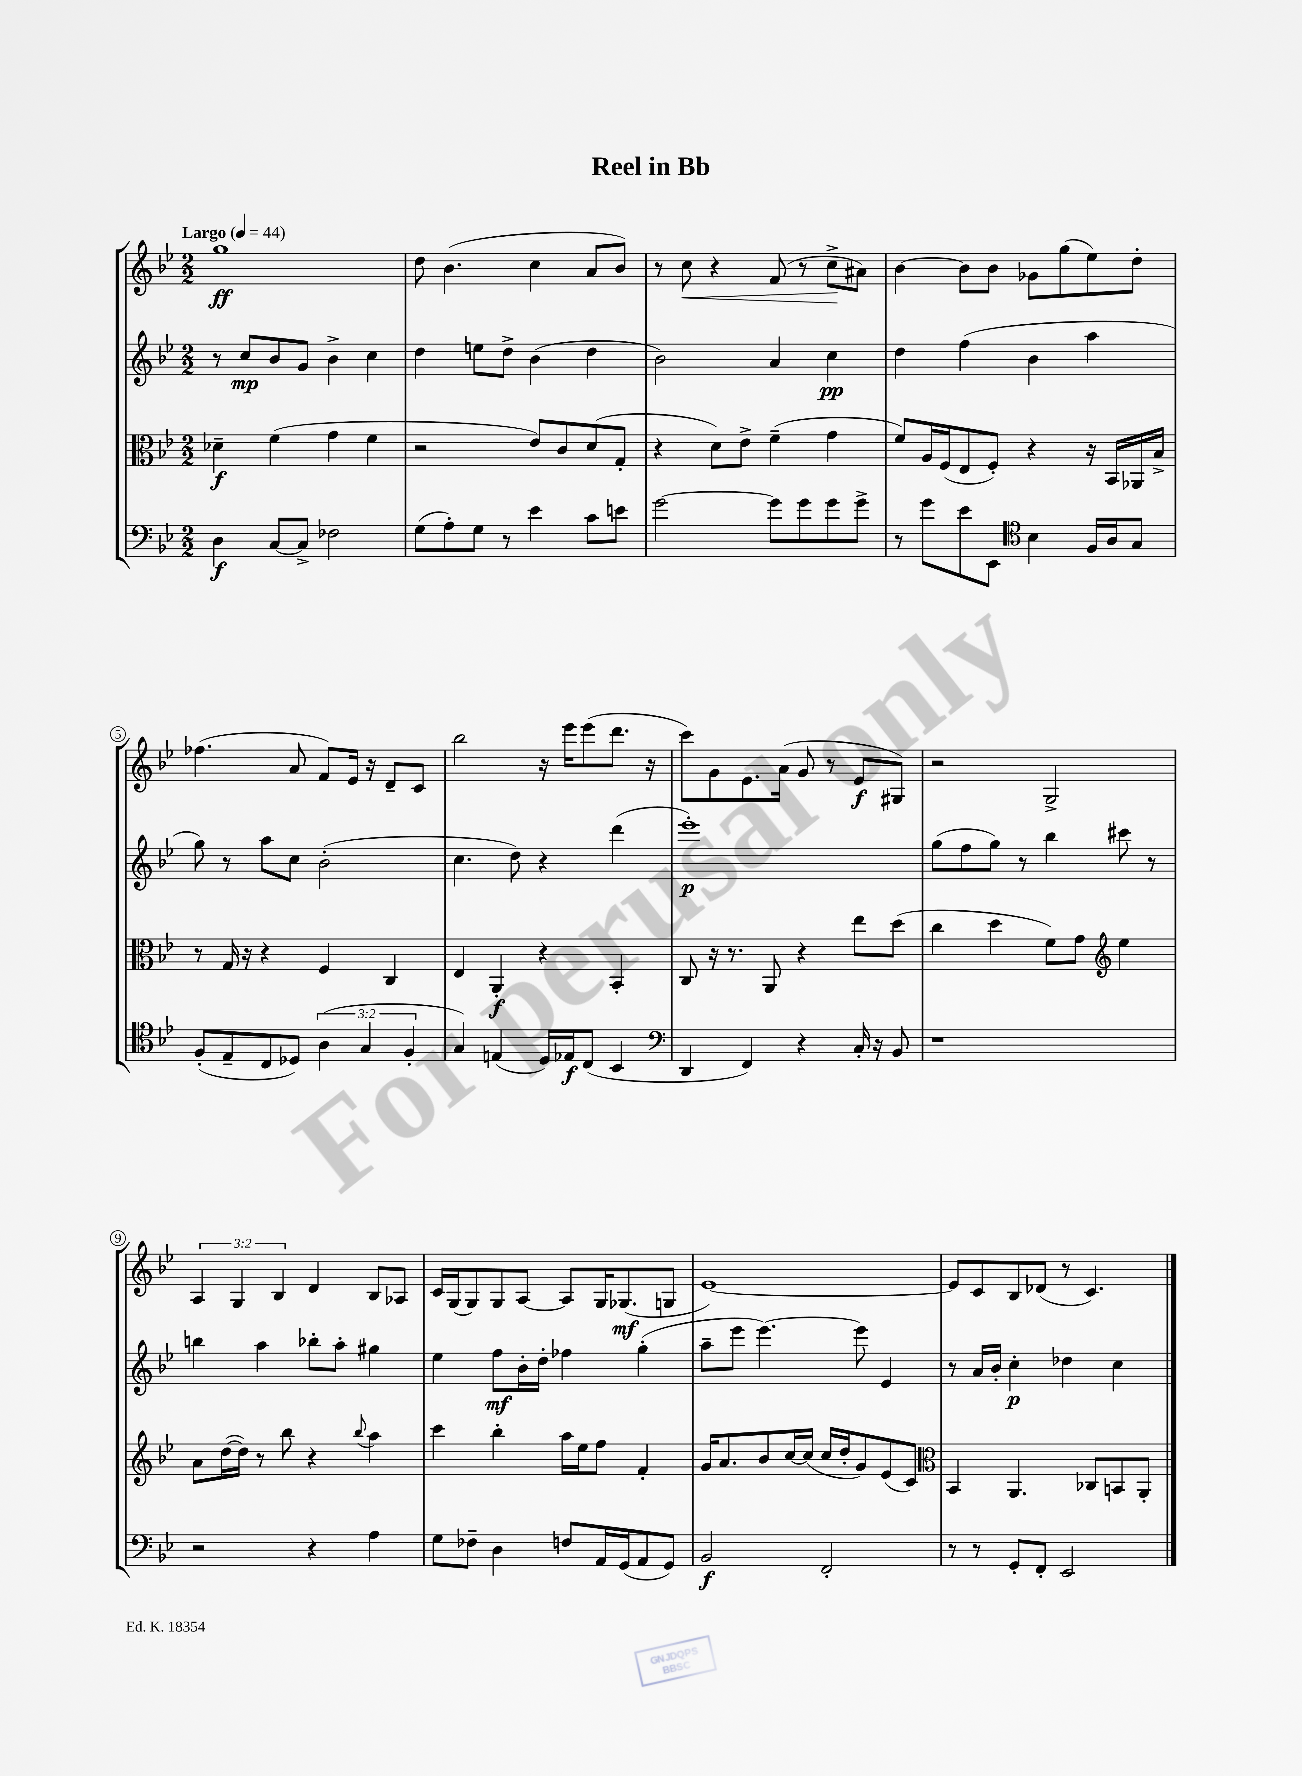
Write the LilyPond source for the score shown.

\header { title = "Reel in Bb" }
<<
\new StaffGroup <<
\new Staff = "s0" {
    \clef treble \key bes \major \numericTimeSignature \time 2/2 \override Staff.TupletNumber.text = #tuplet-number::calc-fraction-text \tempo "Largo" 4 = 44
    g''1\ff |
    d''8 bes'4.( c''4 a'8 bes'8) |
    r8 c''8\< r4 f'8( r8 c''8->\! ais'8) |
    bes'4~ bes'8 bes'8 ges'8 g''8( ees''8) d''8-. |
    fes''4.( a'8 f'8) ees'16 r16 d'8-- c'8 |
    bes''2 r16 ees'''16 ees'''8( d'''8. r16 |
    c'''8) g'8 ees'8. a'16( g'8 r8 ees'8\f gis8) |
    r2 g2-> |
    \tuplet 3/2 { a4 g4 bes4 } d'4 bes8 aes8 |
    c'16 g16( g8) g8 a8~ a8 g16 ges8.\mf( g8 |
    ees'1~) |
    ees'8 c'8 bes8 des'8( r8 c'4.) \bar "|." |
}
\new Staff = "s1" {
    \clef treble \key bes \major \numericTimeSignature \time 2/2
    r8 c''8\mp bes'8 g'8 bes'4-> c''4 |
    d''4 e''8 d''8-> bes'4( d''4 |
    bes'2) a'4 c''4\pp |
    d''4 f''4( bes'4 a''4 |
    g''8) r8 a''8 c''8 bes'2-.( |
    c''4. d''8) r4 d'''4( |
    ees'''1-.\p) |
    g''8( f''8 g''8) r8 bes''4 cis'''8 r8 |
    b''4 a''4 bes''8-. a''8-. gis''4 |
    ees''4 f''8\mf bes'16-. d''16-. fes''4 g''4-.( |
    a''8-- ees'''8 ees'''4.~) ees'''8 ees'4 |
    r8 a'16 bes'16-. c''4-.\p des''4 c''4 \bar "|." |
}
\new Staff = "s2" {
    \clef alto \key bes \major \numericTimeSignature \time 2/2
    des'4--\f f'4( g'4 f'4 |
    r2 ees'8) c'8 d'8( g8-. |
    r4 d'8) ees'8-> f'4--( g'4 |
    f'8) a16 f16( ees8 f8-.) r4 r16 bes,16 aes,16 bes16-> |
    r8 g16 r16 r4 f4 c4 |
    ees4 a,4-.\f r4 bes,4-. |
    c8 r16 r8. a,8 r4 ees''8 d''8( |
    c''4 d''4 f'8) g'8 \clef treble ees''4 |
    a'8 d''16~( d''16) r8 bes''8 r4 \appoggiatura { bes''8 } a''4 |
    c'''4 bes''4-. a''16 ees''16 f''8 f'4-. |
    g'16 a'8. bes'8 c''16~ c''16( c''16 d''16-. g'8) ees'8( c'8) |
    \clef alto bes,4 a,4. ces8 b,8 a,8-. \bar "|." |
}
\new Staff = "s3" {
    \clef bass \key bes \major \numericTimeSignature \time 2/2 \override Staff.TupletNumber.text = #tuplet-number::calc-fraction-text
    d4\f c8~ c8-> fes2 |
    g8( a8-.) g8 r8 ees'4 c'8 e'8 |
    g'2~ g'8 g'8 g'8 g'8-> |
    r8 g'8 ees'8 ees,8 \clef tenor bes4 f16 a16 g8 |
    f8-.( ees8-- c8 des8) \tuplet 3/2 { a4( g4 f4-. } |
    g4) e4( d16) ees16\f c8( bes,4 |
    \clef bass d,4 f,4) r4 c16-. r16 bes,8 |
    r1 |
    r2 r4 a4 |
    g8 fes8-- d4 f8 a,16 g,16( a,8 g,8) |
    bes,2\f f,2-. |
    r8 r8 g,8-. f,8-. ees,2 \bar "|." |
}
>>
>>
\layout { \context { \Score \override BarNumber.stencil = #(make-stencil-circler 0.1 0.3 ly:text-interface::print) } }
